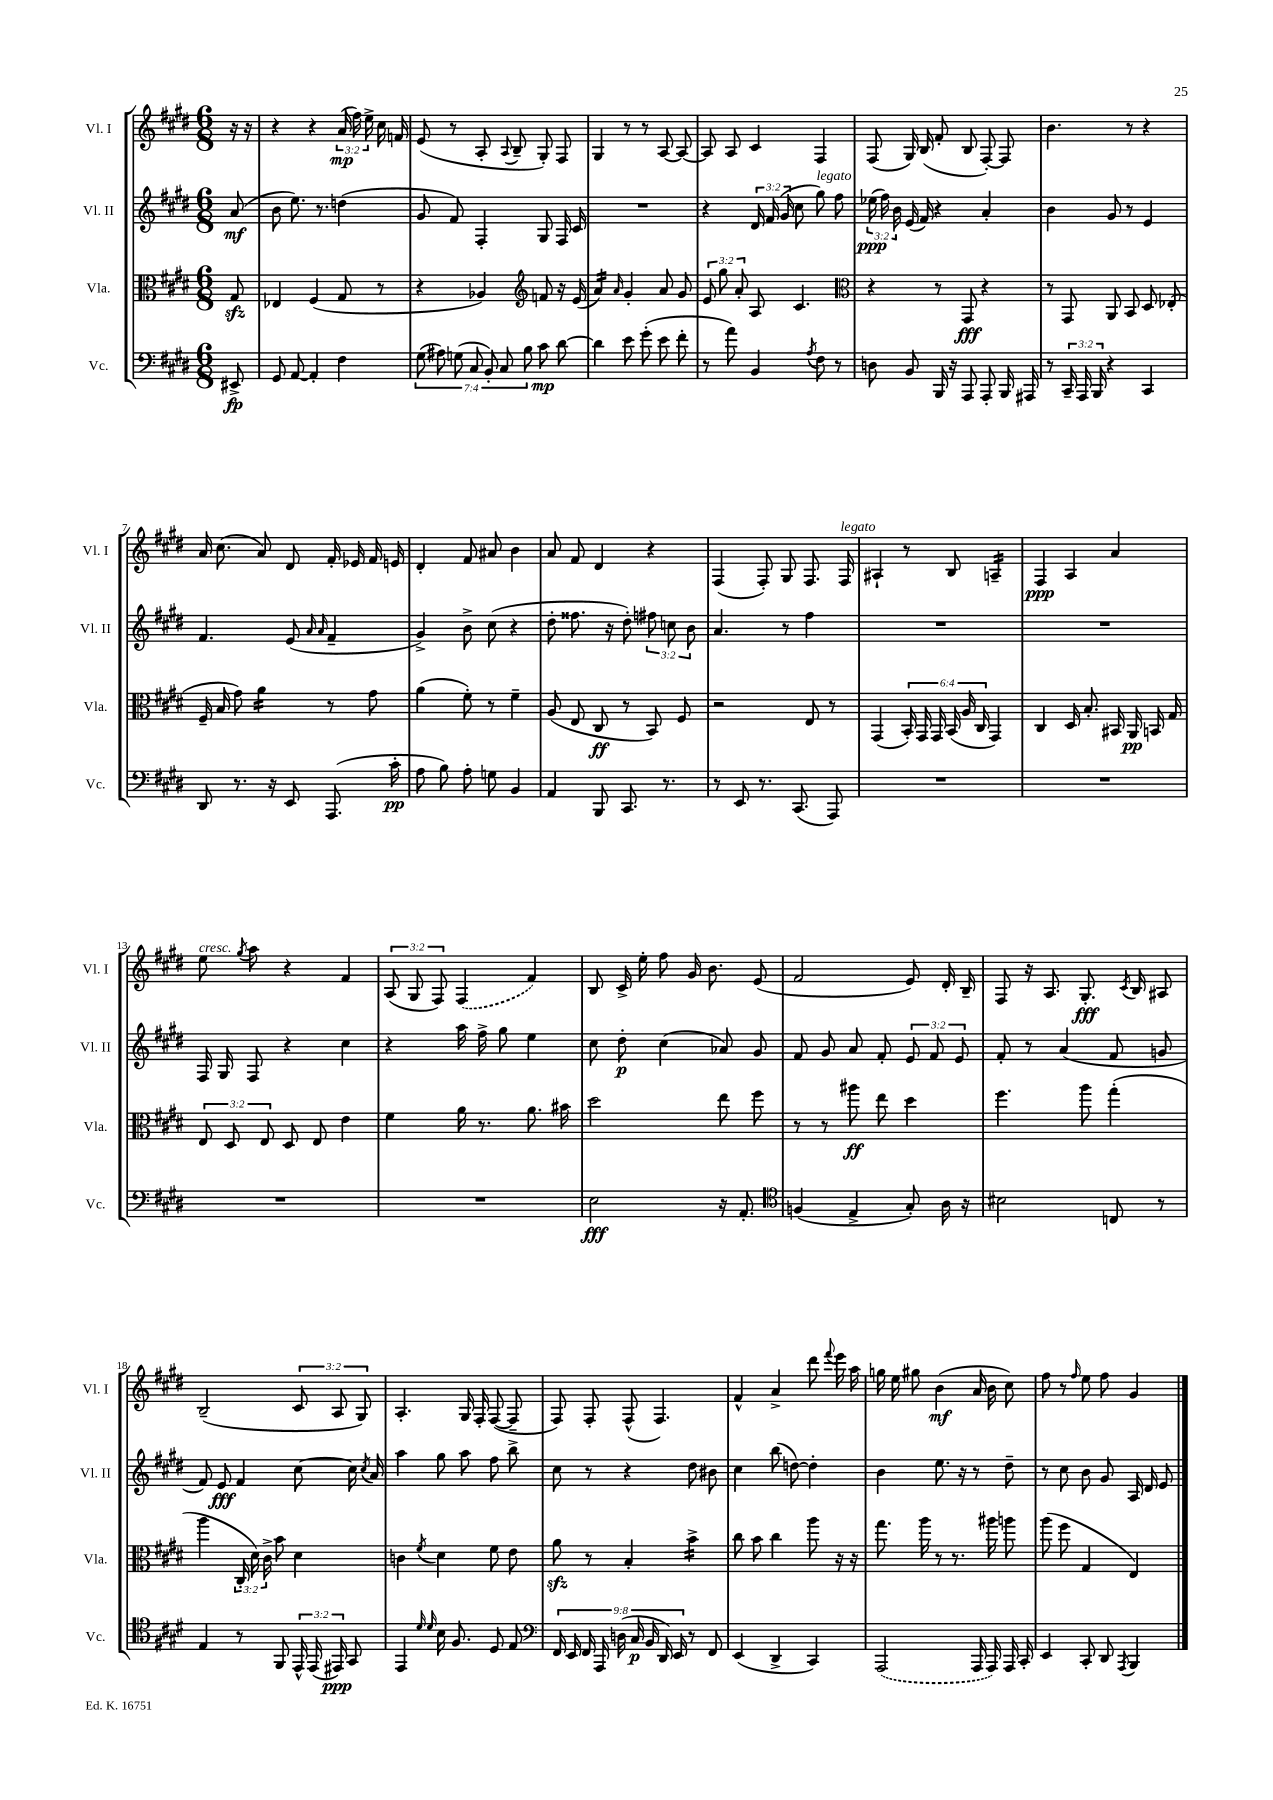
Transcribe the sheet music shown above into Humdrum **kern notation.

**kern	**kern	**kern	**kern
*staff4	*staff3	*staff2	*staff1
*clefF4	*clefC3	*clefG2	*clefG2
*k[f#c#g#d#]	*k[f#c#g#d#]	*k[f#c#g#d#]	*k[f#c#g#d#]
*M6/8	*M6/8	*M6/8	*M6/8
8EE#^/	8G#/	(8a/	16r
.	.	.	16r
=	=	=	=
8GG#/	4E-/	8b\	4r
[8AA/	.	8.ee\)	.
4AA'/]	(4F#/	.	4r
.	.	8.r	.
4F#\	8G#/	(4dd\	(24a/
.	.	.	24ff#\)
.	.	.	24ee^\
.	8r	.	16cc#\
.	.	.	16f/
=	=	=	=
(14G#\	4r	8g#/	(8e/
14A#\)	.	.	.
.	.	8f#/)	8r
(14G\	.	.	.
14C#/	.	.	.
.	4A-/)	4F#'/	8A'/
14BB'/)	.	.	.
14C#/	.	.	.
.	.	.	8qqA/
.	.	.	8B~/
14B\	.	.	.
*	*clefG2	*	*
8c#\	8f/	8G#/	8G#'/)
[8d#\	16r	16F#/	8F#/
.	(16e/	16c#/	.
=	=	=	=
4d#\]	4a/)	2.r	4G#/
.	16qqa/	.	.
8e\	4g#'/	.	8r
(8g#'\	.	.	8r
8e\	8a/	.	[8A/
8f#'\	8g#/	.	8A/_
=	=	=	=
8r	12e/	4r	8A/]
.	12gg#\	.	.
8a\)	.	.	8A/
.	12a'/	.	.
4BB/	8A/	24d#/	4c#/
.	.	(24f#/	.
.	.	24g#/	.
.	4.c#/	8cc#\	.
8qA/	.	.	.
8F#\	.	8gg#\)	4F#/
8r	.	8ff#\	.
=	=	=	=
*	*clefC3	*	*
8D\	4r	(24ee-\	(8F#/
.	.	24ff#\)	.
.	.	24b\	.
8BB/	.	(16e/	16G#/)
.	.	16f#/)	(16B/
16BBB/	8r	4r	8f#'/
16r	.	.	.
8AAA/	8GG#/	.	8B/
8AAA'/	4r	4a'/	[8F#'/)
16BBB/	.	.	8F#/]
16AAA#/	.	.	.
=	=	=	=
8r	8r	4b\	4.b\
24CC#~/	8GG#/	.	.
24AAA/	.	.	.
24BBB/	.	.	.
4r	8AA/	8g#/	.
.	8BB/	8r	8r
4CC#/	8D#/	4e/	4r
.	(8E-'/	.	.
=	=	=	=
8DD#/	16F#~/	4.f#/	16a/
.	16B/	.	(8.cc#\
8.r	8g#\)	.	.
.	4a\	.	8a/)
16r	.	.	.
8EE/	.	(8e/	8d#/
.	.	16qqa/	.
.	.	16qqa/	.
(8.AAA/	8r	4f#~/	16f#'/
.	.	.	16e-/
.	8g#\	.	16f#/
16c#'\	.	.	16e/
=	=	=	=
8A\	(4a\	4g#^/)	4d#'/
8B\)	.	.	.
8A'\	8f#'\)	8b^\	8f#/
8G\	8r	(8cc#\	8a#/
4BB/	4f#~\	4r	4b\
=	=	=	=
4AA/	(8A/	8dd#'\	8a/
.	8E/	8.ff##\	8f#/
8BBB/	8C#/	.	4d#/
.	.	16r	.
8.CC#/	8r	8dd#'\)	.
.	8BB/)	12ff#\	4r
8.r	.	.	.
.	.	12cc\	.
.	8F#/	.	.
.	.	12b\	.
=	=	=	=
8r	2r	4.a/	(4F#/
8EE/	.	.	.
8.r	.	.	8F#'/)
.	.	8r	8G#/
(8.CC#/	.	.	.
.	8E/	4ff#\	8.F#/
8AAA/)	8r	.	.
.	.	.	16F#/
=	=	=	=
2.r	(4GG#/	2.r	4A#`/
.	24BB'/)	.	8r
.	24GG#/	.	.
.	24GG#/	.	.
.	(24BB/	.	8B/
.	24A/	.	.
.	24C#/	.	.
.	4GG#/)	.	4A~/
=	=	=	=
2.r	4C#/	2.r	4F#/
.	16D#/	.	4A/
.	8.B'/	.	.
.	16BB#/	.	4a/
.	16AA/	.	.
.	16BB/	.	.
.	16G#/	.	.
=	=	=	=
2.r	12E/	16F#/	8ee\
.	.	16G#/	.
.	12D#/	.	.
.	.	.	8qgg#/
.	.	8F#/	8aa\
.	12E/	.	.
.	8D#/	4r	4r
.	8E/	.	.
.	4e\	4cc#\	4f#/
=	=	=	=
2.r	4f#\	4r	(12A/
.	.	.	12G#/
.	.	.	12F#/)
.	16a\	16aa\	(4F#/
.	8.r	16ff#^\	.
.	.	8gg#\	.
.	8.a\	4ee\	4f#/)
.	16b#\	.	.
=	=	=	=
2E\	2dd#\	8cc#\	8B/
.	.	8dd#'\	16c#^/
.	.	.	16ee'\
.	.	(4cc#\	8ff#\
.	.	.	16g#/
.	.	.	8.b\
16r	8ee\	8a-/)	.
8.AA'/	.	.	.
.	8ff#\	8g#/	(8e/
=	=	=	=
*clefC4	*	*	*
(4F/	8r	8f#/	2f#/
.	8r	8g#/	.
4E^/	8aa#\	8a/	.
.	8ee\	8f#'/	.
8G#'/)	4dd#\	12e/	8e/)
.	.	12f#/	.
16A\	.	.	16d#'/
.	.	12e/	.
16r	.	.	16B~/
=	=	=	=
2B#\	4.ff#\	8f#'/	8F#/
.	.	8r	16r
.	.	.	8.A/
.	.	(4a/	.
.	8aa\	.	8.G#'/
8C/	(4gg#'\	8f#/	.
.	.	.	8qc#/
.	.	.	16B/
8r	.	8g/	8A#/
=	=	=	=
4E/	4aa\	8f#/)	(2B~/
.	.	8e/	.
8r	24C#'/	4f#/	.
.	24d#\)	.	.
.	24c#^\	.	.
8FF#/	8b\	.	.
24EE^^/	4d#\	[8cc#\	12c#/
(24EE/	.	.	.
24EE#/)	.	.	12A/
8GG#/	.	16cc#\]	.
.	.	.	12G#/)
.	.	8qcc#/	.
.	.	16a/	.
=	=	=	=
4EE/	4c\	4aa\	4.A'/
16qqd#/	.	.	.
16qqd#/	8qf#/	.	.
16B\	4d#\	8gg#\	.
8.F#/	.	.	.
.	.	8aa\	16G#/
.	.	.	16F#'/
8D#/	8f#\	8ff#\	([8F#/
8E/	8e\	8bb^\	8F#~/]
=	=	=	=
*clefF4	*	*	*
18FF#/	8a\	8cc#\	8F#/)
18EE/	.	.	.
18FF#/	.	.	.
.	8r	8r	8F#'/
18AAA/	.	.	.
(18D\	.	.	.
.	4B'/	4r	(8F#^^/
18C#/	.	.	.
18BB/	.	.	.
.	.	.	4.F#/)
18DD#/)	.	.	.
18EE/	.	.	.
8r	4b^\	8dd#\	.
8FF#/	.	8b#\	.
=	=	=	=
(4EE/	8cc#\	4cc#\	4f#^^/
.	8b\	.	.
4DD#^/	4cc#\	(8bb\	4a^/
.	.	[8dd\)	.
4CC#/)	8aa\	4dd'\]	8ddd#\
.	.	.	8qqfff#/
.	16r	.	16eee\
.	16r	.	16aa\
=	=	=	=
(2AAA/	8.gg#\	4b\	16gg\
.	.	.	16ee\
.	.	.	8gg#\
.	16aa\	.	.
.	8r	8.ee\	(4b\
.	8.r	.	.
.	.	16r	.
16AAA/	.	8r	16a/
16AAA/)	16aa#\	.	16b\
16AAA/	8aa\	8dd#~\	8cc#\)
16CC#'/	.	.	.
=	=	=	=
4EE/	(8aa\	8r	8ff#\
.	8ff#\	8cc#\	8r
.	.	.	16qqff#/
8CC#'/	4G#/	8b\	8ee\
8DD#/	.	8g#/	8ff#\
8qAAA/	.	.	.
4BBB/	4E/)	16A/	4g#/
.	.	16d#/	.
.	.	8e/	.
==	==	==	==
*-	*-	*-	*-
